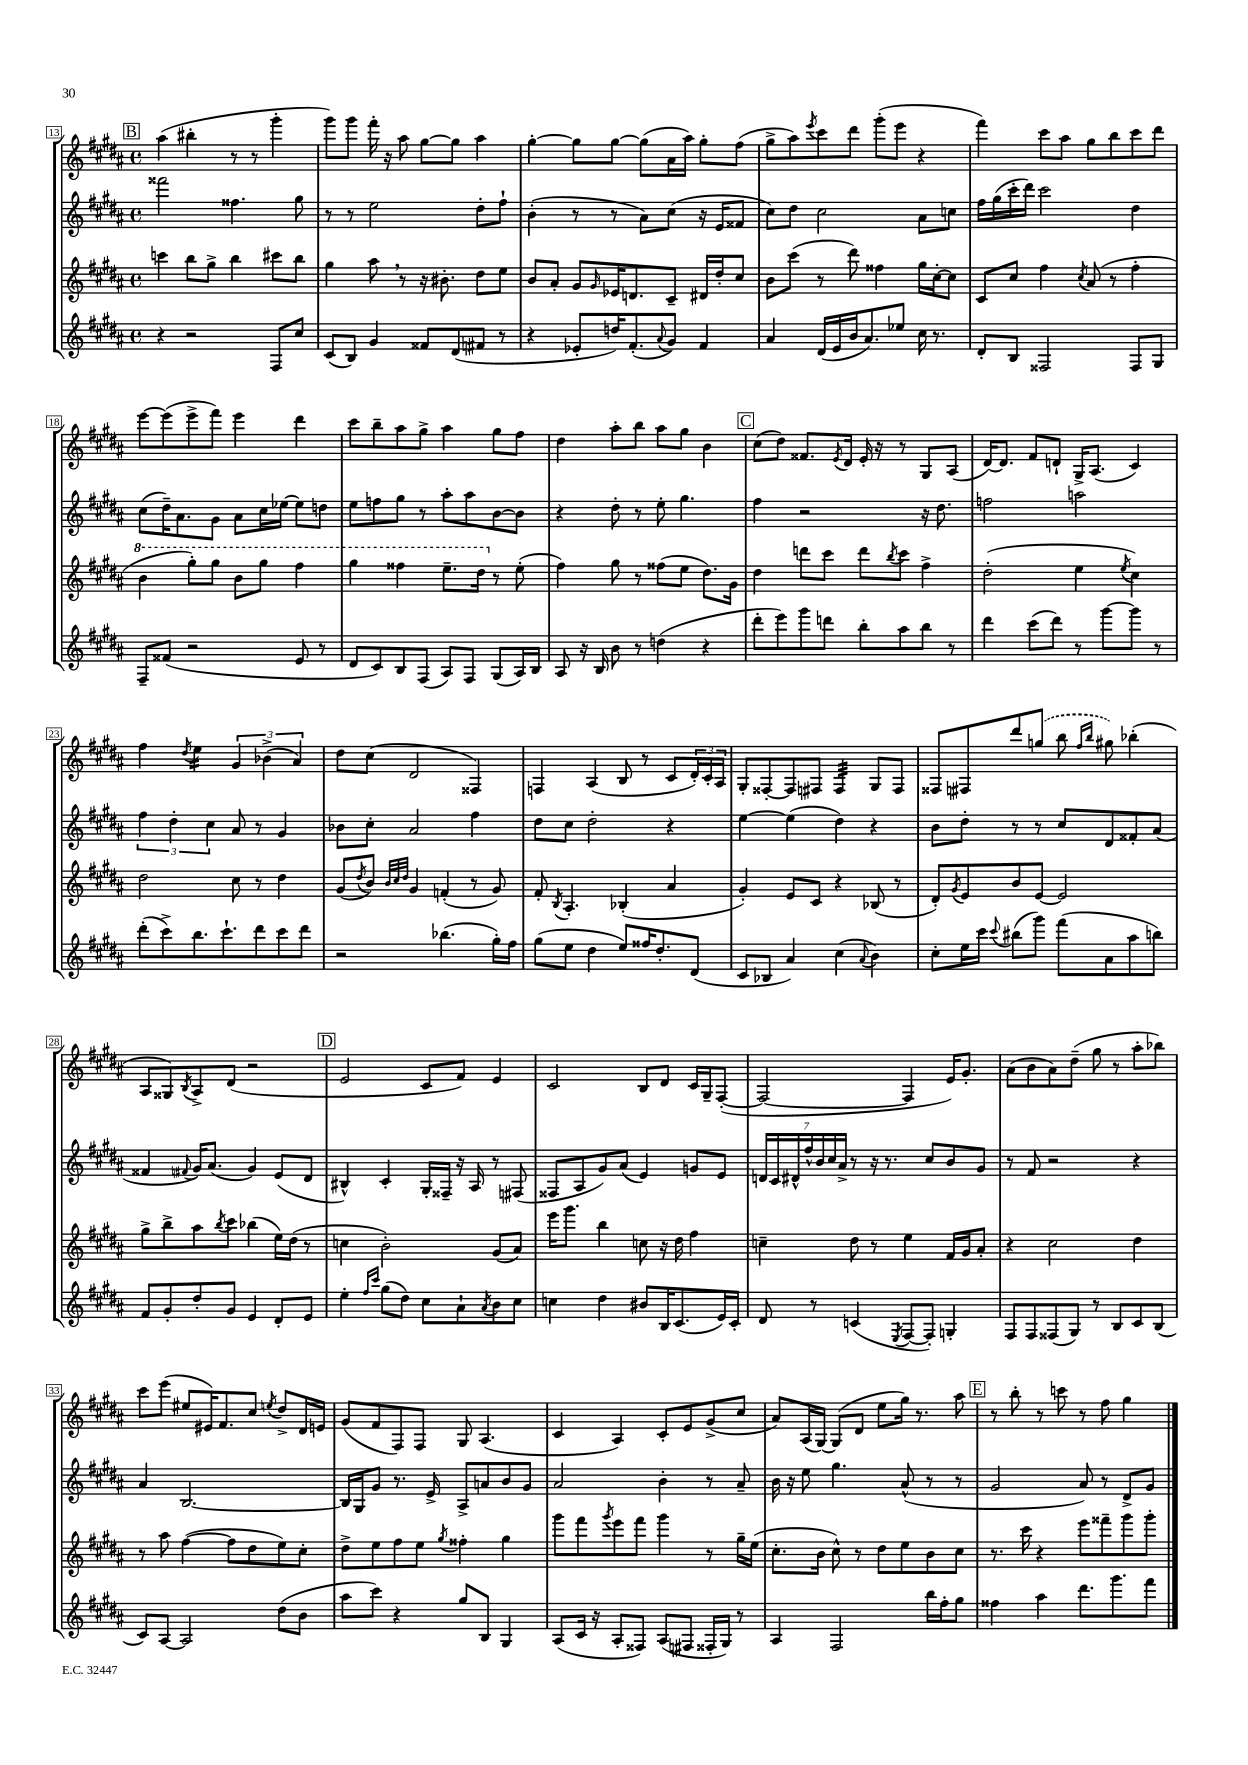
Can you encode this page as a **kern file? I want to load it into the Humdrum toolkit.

**kern	**kern	**kern	**kern
*staff4	*staff3	*staff2	*staff1
*clefG2	*clefG2	*clefG2	*clefG2
*k[f#c#g#d#a#]	*k[f#c#g#d#a#]	*k[f#c#g#d#a#]	*k[f#c#g#d#a#]
*M4/4	*M4/4	*M4/4	*M4/4
*met(c)	*met(c)	*met(c)	*met(c)
4r	4ccc	2fff##	(4aa#
2r	8bb	.	4bb#'
.	8gg#^	.	.
.	4bb	4.ff##	8r
.	.	.	8r
8F#	8ccc#	.	4ggg#'
8cc#	8bb	8gg#	.
=	=	=	=
(8c#	4gg#	8r	8ggg#)
8B)	.	8r	8ggg#
4g#	8aa#	2ee	16fff#'
.	.	.	16r
.	8r	.	8aa#
8f##	16r	.	[8gg#
.	8.b#'	.	.
(8d#	.	.	8gg#]
8f#	8dd#	8dd#'	4aa#
8r	8ee	8ff#`	.
=	=	=	=
4r	8b	(4b'	[4gg#'
.	8a#'	.	.
8e-'	8g#	8r	8gg#]
.	16qqg#	.	.
16dd)	16e-	8r	[8gg#
(8.f#'	8.d	.	.
.	.	8a#)	(8gg#]
8qqa#	.	.	.
8g#)	8c#~	(8cc#	16a#
.	.	.	16aa#)
4f#	16d#	16r	8gg#'
.	16dd#'	16e	.
.	8cc#	8f##	(8ff#
=	=	=	=
4a#	8b	8cc#)	8gg#^
.	(8ccc#	8dd#	8aa#)
.	.	.	8qeee
(16d#	8r	2cc#	8ccc#
16e	.	.	.
16b	8ddd#)	.	8ddd#
8.a#)	.	.	.
.	4ff##	.	(8ggg#'
8ee-	.	.	8eee
16cc#	16gg#	8a#	4r
8.r	[16cc#'	.	.
.	8cc#]	8cc	.
=	=	=	=
8d#'	8c#	16ff#	4fff#)
.	.	(16gg#	.
8B	8cc#	16ccc#'	.
.	.	16ddd#)	.
2F##	4ff#	2ccc#	8ccc#
.	.	.	8aa#
.	8qcc#	.	.
.	(8a#	.	8gg#
.	8r	.	8bb
8F##	4ff#'	4dd#	8ccc#
8G#	.	.	8ddd#
=	=	=	=
8F#~	4bb	(8cc#	[8eee
(8f##	.	16dd#~)	(8eee]
.	.	8.a#	.
2r	8ggg#')	.	8eee^
.	8ggg#	8g#	8fff#)
.	8bb	8a#	4eee
.	8ggg#	16cc#	.
.	.	[16ee-	.
8e	4fff#	8ee-]	4ddd#
8r	.	8dd	.
=	=	=	=
8d#	4ggg#	8ee	8ccc#
8c#)	.	8ff	8bb~
8B	4fff##	8gg#	8aa#
(8F#	.	8r	8gg#^
8A#)	8.eee~	8aa#'	4aa#
8F#	.	8aa#	.
.	16ddd#	.	.
(8G#	8r	[8b	8gg#
16A#)	(8ee'	8b]	8ff#
16B	.	.	.
=	=	=	=
8A#	4ff#)	4r	4dd#
16r	.	.	.
16B	.	.	.
8b	8gg#	8dd#'	8aa#'
8r	8r	8r	8bb
(4dd	(8ff##	8ee'	8aa#
.	8ee	4.gg#	8gg#
4r	8.dd#)	.	4b
.	16g#	.	.
=	=	=	=
8ddd#'	4dd#	4ff#	(8cc#
8eee)	.	.	8dd#)
8ggg#	8ddd	2r	8.f##
8ddd	8ccc#	.	.
.	.	.	8qe
.	.	.	16d#
8bb'	8ddd	.	16e'
.	.	.	16r
.	8qbb	.	.
8aa#	8ccc#	.	8r
8bb	4ff#^	16r	8G#
.	.	8.dd#	.
8r	.	.	(8A#
=	=	=	=
4ddd#	(2dd#'	2ff	[16d#)
.	.	.	8.d#]
(8ccc#	.	.	8f#
8ddd#)	.	.	8d`
8r	4ee	2aa	16G#^
.	.	.	(8.A#
[8ggg#	.	.	.
.	8qee	.	.
8ggg#]	4cc#)	.	4c#)
8r	.	.	.
=	=	=	=
(8ddd#'	2dd#	6ff#	4ff#
8ccc#^)	.	.	.
.	.	6dd#'	.
.	.	.	8qdd#
8.bb	.	.	4ee
.	.	6cc#	.
8.ccc#`	.	.	.
.	8cc#	8a#	6g#
8ddd#	8r	8r	.
.	.	.	(6b-^
8ccc#	4dd#	4g#	.
.	.	.	6a#)
8ddd#	.	.	.
=	=	=	=
2r	(8g#	8b-	8dd#
.	8qdd#	.	.
.	8b)	8cc#'	(8cc#
.	32qqb	.	.
.	32qqcc#	.	.
.	32qqdd#	.	.
.	4g#	2a#	2d#
(4.bb-	(4f'	.	.
.	8r	4ff#	4F##)
16gg#')	8g#)	.	.
16ff#	.	.	.
=	=	=	=
(8gg#	8f#'	8dd#	4F
.	8qB	.	.
8ee	4.A#'	8cc#	.
4dd#	.	2dd#'	(4A#
8ee)	(4B-'	.	8B
16ff##	.	.	8r
8.dd#'	.	.	.
.	4a#	4r	8c#
(8d#	.	.	24d#')
.	.	.	24c#'
.	.	.	24A#
=	=	=	=
8c#	4g#')	[4ee	8G#'
8B-	.	.	[8F##'
4a#)	8e	(4ee]	8F##]
.	8c#	.	8F#
(4cc#	4r	4dd#)	4F#
8qqa#	.	.	.
4b)	(8B-	4r	8G#
.	8r	.	8F#
=	=	=	=
8cc#'	8d#')	8b	8F##
.	8qg#	.	.
16ee	8e	8dd#'	8F#
16ccc#	.	.	.
8qqccc#	.	.	.
(8bb#	8b	8r	8ddd#
8ggg#)	[8e	8r	(8gg
(8fff#	2e]	8cc#	8bb
.	.	.	16qqff#
.	.	.	16qqbb
8a#	.	8d#	8gg#)
8aa#	.	8f##'	(4bb-'
8bb)	.	(8a#	.
=	=	=	=
8f#	8gg#^	4f##	8A#
8g#'	8bb^	.	8G##)
.	.	8qqf#	8qB
8dd#'	8aa#	16g#)	8A#^
.	.	(8.a#	.
.	8qbb	.	.
8g#	8ccc#	.	(8d#
4e	(4bb-	4g#)	2r
8d#'	16ee)	(8e	.
.	(16dd#	.	.
8e	8r	8d#	.
=	=	=	=
4ee'	4cc	4B#^^)	2e
16qqff#	.	.	.
16qqccc#	.	.	.
(8gg#	2b')	4c#'	.
8dd#)	.	.	.
8cc#	.	16G#'	8c#
.	.	16F##~	.
8a#`	.	16r	8f#)
.	.	16A#	.
8qa#	.	.	.
8b	(8g#	8r	4e
8cc#	8a#)	(8F#	.
=	=	=	=
4cc	16eee	8F##	2c#
.	8.ggg#	.	.
.	.	8A#	.
4dd#	4bb	8g#)	.
.	.	(8a#	.
8b#	8cc	4e)	8B
16B	16r	.	8d#
(8.c#	16dd#	.	.
.	4ff#	8g	16c#
.	.	.	16G#~
16e)	.	8e	([8F#'
16c#'	.	.	.
=	=	=	=
8d#	4cc~	28d	2F#_
.	.	28c#	.
.	.	28d#^^	.
.	.	28ff#^^	.
8r	.	.	.
.	.	28b	.
.	.	28cc#	.
.	.	28a#^	.
(4c	8dd#	8r	.
.	8r	16r	.
.	.	8.r	.
8qE	.	.	.
[8F#	4ee	.	4F#]
8F#'])	.	8cc#	.
4G'	16f#	8b	16e)
.	16g#	.	8.g#'
.	8a#'	8g#	.
=	=	=	=
8F#	4r	8r	(8a#
8F#	.	8f#	8b
(8F##	2cc#	2r	8a#)
8G#)	.	.	(8dd#~
8r	.	.	8gg#
8B	.	.	8r
8c#	4dd#	4r	8aa#'
(8B	.	.	8bb-)
=	=	=	=
8c#)	8r	4a#	8ccc#
[8A#	8aa#	.	(8eee
2A#]	([4ff#	[2.B	8ee#
.	.	.	16e#)
.	.	.	8.f#
.	8ff#]	.	.
.	8dd#	.	8cc#
.	.	.	8qee
(8dd#	8ee)	.	8dd#^
8b	8cc#'	.	16d#
.	.	.	16e
=	=	=	=
8aa#	8dd#^	16B]	(8g#
.	.	16G#	.
8ccc#)	8ee	8g#	8f#
4r	8ff#	8.r	8F#)
.	8ee	.	8F#
.	.	16e^	.
.	8qgg#	.	.
8gg#	4ff##'	8A#^	8G#
8B	.	8a	(4.A#
4G#	4gg#	8b	.
.	.	8g#	.
=	=	=	=
(8A#	8ggg#	2a#	4c#
16c#	8fff#	.	.
16r	.	.	.
.	8qggg#	.	.
8A#'	8eee	.	4A#)
8F##)	8fff#	.	.
(8A#	4ggg#	4b'	8c#'
8F#	.	.	8e
16F##'	8r	8r	(8g#^
16G#)	.	.	.
8r	16gg#~	8a#~	8cc#
.	(16ee	.	.
=	=	=	=
4A#	8.cc#'	16b	8a#)
.	.	16r	.
.	.	8ee	(16A#
.	16b	.	[16G#)
2F#	8cc#^^)	4.gg#	(8G#]
.	8r	.	8d#
.	8dd#	.	8ee
.	8ee	(8a#^^	16gg#)
.	.	.	8.r
16bb	8b	8r	.
16ff#'	.	.	.
8gg#	8cc#	8r	8aa#
=	=	=	=
4ff##	8.r	2g#	8r
.	.	.	8bb'
.	16ccc#	.	.
4aa#	4r	.	8r
.	.	.	8ccc
8.ddd#	8eee	8a#)	8r
.	8fff##~	8r	8ff#
8.ggg#	.	.	.
.	8ggg#	8d#^	4gg#
8fff#	8ggg#'	8g#	.
==	==	==	==
*-	*-	*-	*-
